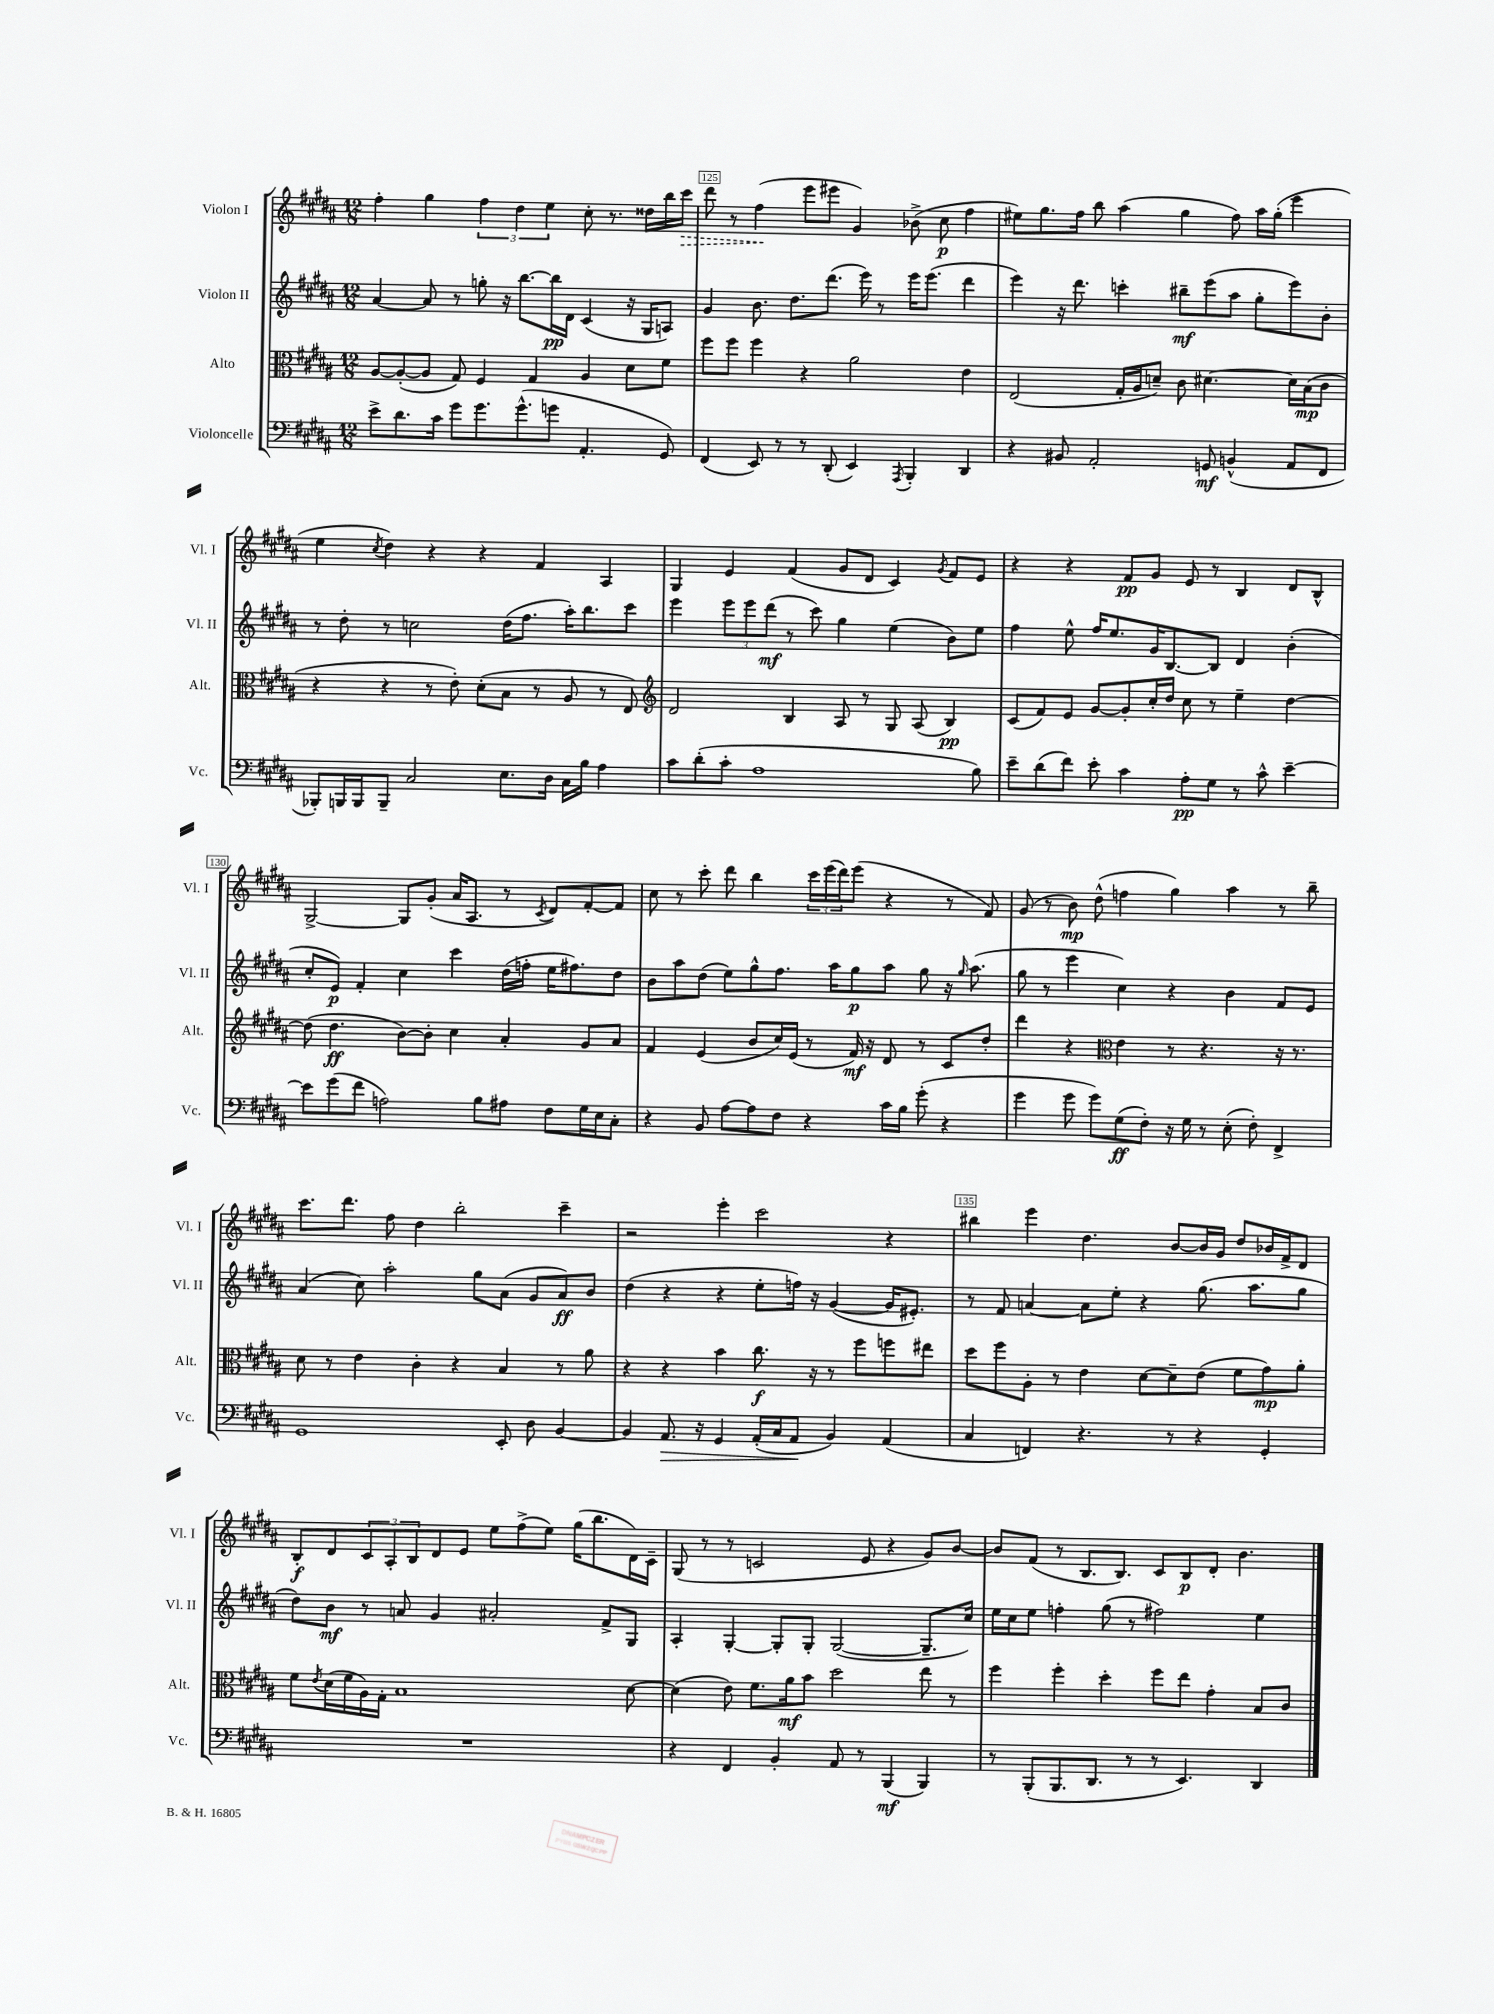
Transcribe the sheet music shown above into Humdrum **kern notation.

**kern	**kern	**kern	**kern
*staff4	*staff3	*staff2	*staff1
*clefF4	*clefC3	*clefG2	*clefG2
*k[f#c#g#d#a#]	*k[f#c#g#d#a#]	*k[f#c#g#d#a#]	*k[f#c#g#d#a#]
*M12/8	*M12/8	*M12/8	*M12/8
8e^	[8A#	[4a#	4ff#'
8.d#	(8A#'_	.	.
.	8A#]	8a#]	4gg#
16c#	.	.	.
8g#	8G#)	8r	.
8.g#	4F#	8gg'	6ff#
.	.	16r	.
.	.	.	6dd#
(8.g#^^	.	[8.bb	.
.	4G#	.	.
.	.	.	6ee
8g	.	16bb]	.
.	.	16d#	.
4.AA#'	4A#	(4c#	8cc#'
.	.	.	8.r
.	8d#	16r	.
.	.	16G#	16dd##
8GG#)	8f#	8A)	16bb
.	.	.	16ccc#
=	=	=	=
(4FF#	8ff#	4g#	8ddd#
.	8ff#	.	8r
8EE)	4ff#	8.b	(4ff#
8r	.	.	.
.	.	8.dd#	.
8r	4r	.	8eee
(8DD#'	.	(8.ddd#	8eee#
4EE)	2a#	.	4g#)
.	.	16eee)	.
.	.	8r	.
8qAAA#	.	.	.
4BBB'	.	16eee	(8b-^
.	.	(8.eee	.
.	.	.	8cc#
4DD#	4e	4ddd#	4ff#
=	=	=	=
4r	(2E	4eee)	8ee#)
.	.	.	8.gg#
8BB#	.	16r	.
.	.	8.ddd#	16ff#
2AA#'	.	.	8bb
.	16G#'	4ccc'	(4aa#
.	16A#	.	.
.	8d~)	.	.
.	8c#	8bb#~	4gg#
8GG	[4.d#	(8eee	.
(4BB^^	.	8aa#	8ff#)
.	.	8gg#'	16aa#
.	.	.	(16gg#'
8AA#	16d#]	8eee)	4eee
.	(16B	.	.
8FF#	8c#	8b'	.
=	=	=	=
8BBB-')	4r	8r	4ee
16BBB	.	8dd#'	.
16BBB	.	.	.
.	.	.	8qcc#
8BBB~	4r	8r	4dd#)
2C#	.	2cc	.
.	8r	.	4r
.	8e')	.	.
.	(8d#'	.	4r
8.E	8B	(16dd#	.
.	.	8.ff#	.
.	8r	.	4f#
16D#	.	.	.
16C#	8A#	16aa#')	.
16B	.	8.bb	.
4A#	8r	.	4A#
.	8E)	8ccc#	.
=	=	=	=
*	*clefG2	*	*
8c#	2d#	4eee	4G#
(8d#'	.	.	.
8c#'	.	12eee	4e
.	.	12eee	.
1A#	.	.	.
.	.	(12ddd#	.
.	4B	8r	(4f#
.	.	8ccc#)	.
.	8A#	4gg#	8g#
.	8r	.	8d#
.	8G#	(4ee	4c#)
.	(8A#	.	.
.	.	.	8qg#
.	4B)	8b)	8f#
8B)	.	8ee	8e
=	=	=	=
8e~	(8c#	4ff#	4r
(8d#	8f#)	.	.
8f#)	8e	8ee^^	4r
8e'	[8g#	16ff#	.
.	.	8.ee	.
4c#	8g#']	.	8f#
.	16cc#'	16g#	8g#
.	16dd#	[8.B	.
8A#'	8cc#	.	8e
8G#	8r	8B]	8r
8r	4ee~	4d#	4B
8c#^^	.	.	.
[4e~	[4dd#	(4b'	8d#
.	.	.	8B^^
=	=	=	=
8e]	(8dd#]	8cc#'	[2G#^
(8g#	4.dd#	8e)	.
8f#	.	4f#'	.
2A)	.	.	.
.	[8b)	4cc#	8G#]
.	8b']	.	(8g#'
.	4cc#	4ccc#	16a#
.	.	.	8.A#
8B	.	.	.
8A#	4a#'	(16dd#	8r
.	.	16ff'	.
.	.	.	8qc#
8F#	.	16ee	8d#)
.	.	8.ff#)	.
16G#	8g#	.	[8f#'
16E	.	.	.
8C#'	8a#	8dd#	8f#]
=	=	=	=
4r	4f#	8b	8cc#
.	.	8aa#	8r
8BB	(4e	(8dd#	8ccc#'
[8A#	.	8ee)	8ddd#
8A#]	8b	8gg#^^	4bb
8F#	16cc#)	8.ff#	.
.	(16e	.	.
4r	8r	.	24ccc#
.	.	.	(24eee
.	.	16aa#	.
.	.	.	24ddd#)
.	16f#)	8gg#	(8eee
.	16r	.	.
16c#	8d#	8aa#	4r
16B	.	.	.
(8g#'	8r	8gg#	.
4r	8c#	16r	8r
.	.	16qqgg#	.
.	.	(8.aa#	.
.	8dd#'	.	8f#)
=	=	=	=
4g#	4ddd#	8gg#	(8g#
.	.	8r	8r
8g#	4r	4eee	8b)
8g#)	.	.	(8dd#^^
*	*clefC3	*	*
(8G#	4e	4cc#)	4ff
8F#')	.	.	.
16r	8r	4r	4gg#)
16G#	.	.	.
8r	4.r	.	.
(8E'	.	4b	4aa#
8F#')	.	.	.
4FF#^	16r	8f#	8r
.	8.r	.	.
.	.	8e	8bb~
=	=	=	=
1GG#	8d#	(4a#	8.ccc#
.	8r	.	.
.	.	.	8.ddd#
.	4e	8cc#)	.
.	.	2aa#'	8ff#
.	4c#'	.	4dd#
.	4r	.	2bb'
.	.	8gg#	.
8EE'	4B	(8a#	.
8D#	.	8g#	.
[4BB	8r	8a#)	4ccc#~
.	8a#	8b	.
=	=	=	=
4BB]	4r	(4dd#	2r
8.AA#	4r	4r	.
16r	.	.	.
4GG#	4b	4r	4eee'
(16AA#'	8.cc#	8ee'	2ccc#
16C#	.	.	.
8AA#	.	16ff)	.
.	16r	16r	.
4BB)	8r	([4g#	.
.	8ff#	.	.
(4AA#	8ff	16g#]	4r
.	.	8.e#')	.
.	8ee#	.	.
=	=	=	=
4C#	8dd#	8r	4bb#
.	8ff#	8f#	.
4FF)	8A#'	[4a	4eee
.	8r	.	.
4.r	4e	8a]	4.dd#
.	.	8ee'	.
.	[8d#	4r	.
8r	8d#~]	.	[8b
4r	(8e	(8.gg#	16b]
.	.	.	16g#
.	8f#	.	8dd#
.	.	8.aa#	.
4GG#'	8g#)	.	16b-
.	.	.	16f#^
.	8a#'	8gg#	8d#
=	=	=	=
1.r	8f#	8dd#)	8B'
.	8qe	.	.
.	(16d#	8b	8d#
.	16f#	.	.
.	16A#)	8r	12c#
.	16G#'	.	.
.	.	.	12A#'
.	1B	8a	.
.	.	.	12B
.	.	4g#	8d#
.	.	.	8e
.	.	2a#'	8ee
.	.	.	(8ff#^
.	.	.	8ee)
.	.	.	(16gg#
.	.	.	8.bb
.	.	8f#^	.
.	[8d#	8G#	16d#)
.	.	.	16c#~
=	=	=	=
4r	(4d#]	4A#'	(8G#
.	.	.	8r
4FF#	8e)	[4G#'	8r
.	8.f#	.	2c
4BB'	.	8G#']	.
.	16a#	.	.
.	8b	8G#'	.
8AA#	2dd#	([2G#	.
8r	.	.	8e
(4BBB	.	.	4r
4BBB)	8ee	8.G#~]	8g#)
.	8r	.	[8b
.	.	16cc#)	.
=	=	=	=
8r	4ff#	16ee	8b]
.	.	16cc#	.
(8BBB'	.	8ee	(8f#
8.BBB	4ff#'	4ff'	8r
.	.	.	8.B
8.DD#	.	.	.
.	4dd#'	(8gg#	.
.	.	.	8.B)
8r	.	8r	.
8r	8ff#	2ff#)	8c#
4.EE)	8ee	.	8B
.	4g#'	.	8d#'
.	.	.	4.b
4DD#	8B	4ee	.
.	8c#	.	.
==	==	==	==
*-	*-	*-	*-
